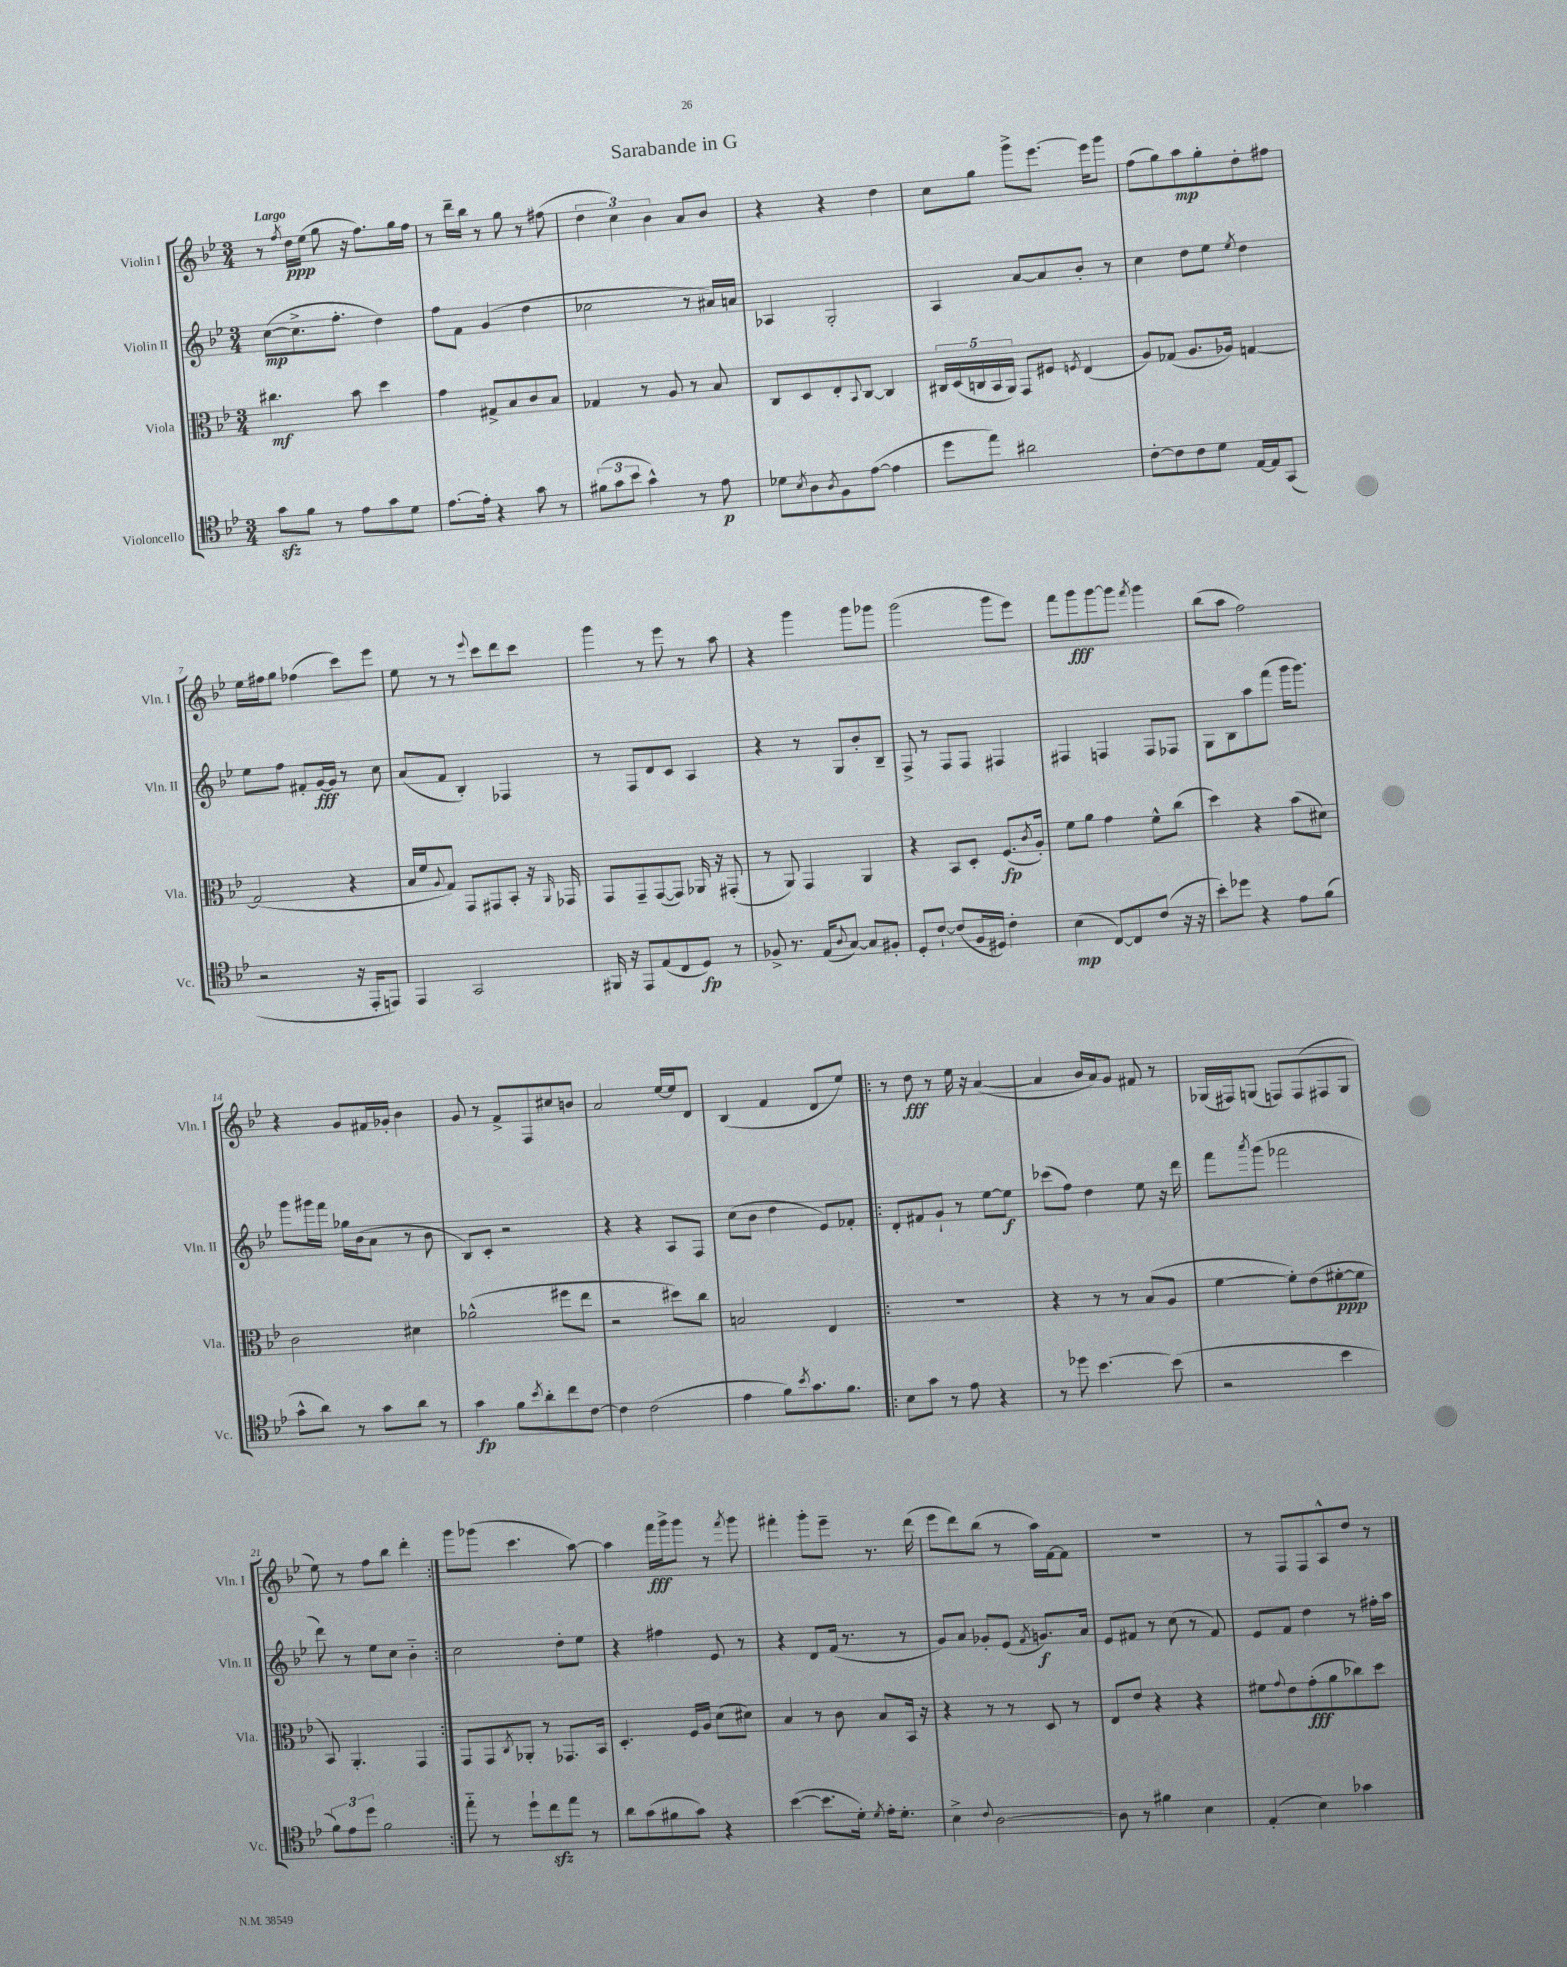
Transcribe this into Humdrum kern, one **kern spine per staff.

**kern	**dynam	**kern	**dynam	**kern	**dynam	**kern	**dynam
*part4	*part4	*part3	*part3	*part2	*part2	*part1	*part1
*staff4	*staff4	*staff3	*staff3	*staff2	*staff2	*staff1	*staff1
*I"Violoncello	*	*I"Viola	*	*I"Violin II	*	*I"Violin I	*
*I'Vc.	*	*I'Vla.	*	*I'Vln. II	*	*I'Vln. I	*
*clefC4	*	*clefC3	*	*clefG2	*	*clefG2	*
*k[b-e-]	*	*k[b-e-]	*	*k[b-e-]	*	*k[b-e-]	*
*M3/4	*	*M3/4	*	*M3/4	*	*M3/4	*
=1	=1	=1	=1	=1	=1	=1	=1
!	!	!	!	!	!	!LO:TX:a:B:t=Largo	!
8gzz\L	.	4.cc#X\	mf	([8cc\L	mp	8r	.
.	.	.	.	.	.	8qff/	.
8f\J	.	.	.	8.cc^\]	.	16dd\LL	ppp
.	.	.	.	.	.	(16ee-\JJ	.
8r	.	.	.	.	.	8gg\	.
.	.	.	.	8.ff'\J	.	.	.
8e-\L	.	8b-\	.	.	.	16r	.
.	.	.	.	.	.	8.ff\L)	.
8g\	.	4dd\	.	4dd\)	.	.	.
8d\J	.	.	.	.	.	16gg\L	.
.	.	.	.	.	.	16ff\JJ	.
=2	=2	=2	=2	=2	=2	=2	=2
[8.e-\L	.	4g\	.	8ff\L	.	8r	.
.	.	.	.	8f\J	.	16ddd~\LL	.
16e-'\Jk]	.	.	.	.	.	16bb-\JJ	.
4r	.	8G#X^/L	.	(4g/	.	8r	.
.	.	8B-/	.	.	.	8gg\	.
8g\	.	8c/	.	4dd\	.	8r	.
8r	.	8B-/J	.	.	.	(8ff#X\	.
=3	=3	=3	=3	=3	=3	=3	=3
(12f#X\L	.	4G-X/	.	2cc-X\	.	6dd\	.
12g\	.	.	.	.	.	.	.
12b-\J	.	.	.	.	.	6cc\)	.
4g^^\)	.	8r	.	.	.	.	.
.	.	.	.	.	.	6b-\	.
.	.	8A/	.	.	.	.	.
8r	.	8r	.	8r	.	8a/L	.
8e-\	p	8B-/	.	16a#X/LL)	.	8b-/J	.
.	.	.	.	16an/JJ	.	.	.
=4	=4	=4	=4	=4	=4	=4	=4
8d-X\L	.	8C/L	.	4A-X/	.	4r	.
8qB-/	.	.	.	.	.	.	.
8A\	.	8D/	.	.	.	.	.
8qA/	.	.	.	.	.	.	.
8F\	.	8E-'/	.	2G'/	.	4r	.
.	.	8qqBB-/	.	.	.	.	.
([8e-\J	.	[8C/J	.	.	.	.	.
4e-\]	.	4C/]	.	.	.	4dd\	.
=5	=5	=5	=5	=5	=5	=5	=5
8dd\L	.	20C#X/LL	.	4A/	.	8cc\L	.
.	.	(20D/	.	.	.	.	.
.	.	20Cn/	.	.	.	.	.
8ee-\J)	.	.	.	.	.	8gg\J	.
.	.	20BB-/	.	.	.	.	.
.	.	20AA/JJ)	.	.	.	.	.
2a#X\	.	8GG/L	.	[8a/L	.	8ggg^\L	.
.	.	8F#X/J	.	8a/]	.	[8.eee-\J	.
.	.	8qFn/	.	.	.	.	.
.	.	(4E-/	.	8b-'/J	.	.	.
.	.	.	.	.	.	16eee-\KL]	.
.	.	.	.	8r	.	8ggg\J	.
=6	=6	=6	=6	=6	=6	=6	=6
[8c'\L	.	8A/L)	.	4cc\	.	(8ff\L	.
8c\]	.	(8G-X/J	.	.	.	8gg\)	.
8c\	.	8.A/L	.	8dd\L	.	8aa\	mp
8d\J	.	.	.	8ee-\J	.	8gg'\	.
.	.	16A-X/Jk)	.	.	.	.	.
.	.	.	.	8qee-/	.	.	.
[16E-/LL	.	[4Gn/	.	4dd\	.	8dd'\	.
16E-/J]	.	.	.	.	.	.	.
(8GG/J	.	.	.	.	.	8ff#X\J	.
!!LO:LB:g=z
=7	=7	=7	=7	=7	=7	=7	=7
2r	.	(2G/]	.	8ee-\L	.	16ee-\LL	.
.	.	.	.	.	.	16ff#X\J	.
.	.	.	.	8ff\J	.	8gg\J	.
.	.	.	.	8f#X'/L	.	(4ff-X\	.
.	.	.	.	[16g/L	fff	.	.
.	.	.	.	16g/JJ]	.	.	.
16r	.	4r	.	8r	.	8ccc\L)	.
16EE-'/KL	.	.	.	.	.	.	.
8EEn/J)	.	.	.	8cc\	.	8eee-\J	.
=8	=8	=8	=8	=8	=8	=8	=8
4EE-/	.	16B-/LL	.	(8a/L	.	8ee-\	.
.	.	16f/J	.	.	.	.	.
.	.	8qqA/	.	.	.	.	.
.	.	8G/J)	.	8f/J	.	8r	.
2GG/	.	8GG/L	.	4B-'/)	.	8r	.
.	.	.	.	.	.	8qqeee-/	.
.	.	8GG#X/	.	.	.	8ccc\L	.
.	.	8BB-'/J	.	4F-X/	.	8ddd\	.
.	.	16r	.	.	.	8ccc\J	.
.	.	16qqAA/	.	.	.	.	.
.	.	16GG-X/	.	.	.	.	.
=9	=9	=9	=9	=9	=9	=9	=9
16FF#X/	.	8GG/L	.	8r	.	4ggg\	.
16r	.	.	.	.	.	.	.
8EE-/L	.	8GG~/	.	8F/L	.	.	.
(8E-/	.	([8GG/	.	8d/	.	8r	.
8C/	.	8GG/J])	.	8c/J	.	8eee-\	.
8D/J)	fp	16AA-X/	.	4A/	.	8r	.
.	.	16r	.	.	.	.	.
8r	.	(8GG#X'/	.	.	.	8aa\	.
=10	=10	=10	=10	=10	=10	=10	=10
8F-X^/	.	8r	.	4r	.	4r	.
8.r	.	8AA/)	.	.	.	.	.
.	.	4GG/	.	8r	.	4ggg\	.
(16E-/KL	.	.	.	.	.	.	.
8qqA/	.	.	.	.	.	.	.
[8G/J)	.	.	.	8G/L	.	.	.
8G/L]	.	4AA/	.	8b-'/	.	8ggg\L	.
8F#X'/J	.	.	.	8B-~/J	.	8ggg-X\J	.
=11	=11	=11	=11	=11	=11	=11	=11
8D'/L	.	4r	.	8F^/	.	(2ggg\	.
[8c`/J	.	.	.	8r	.	.	.
(8c/L]	.	8BB-/L	.	8F/L	.	.	.
16F/L	.	8D'/J	.	8F/J	.	.	.
16D#X/JJ)	.	.	.	.	.	.	.
4c'\	.	(8.F/L	fp	4F#X/	.	8ggg\L	.
.	.	.	.	.	.	8eee-\J)	.
.	.	8qc/	.	.	.	.	.
.	.	16A'/Jk)	.	.	.	.	.
=12	=12	=12	=12	=12	=12	=12	=12
(4B-\	mp	8f\L	.	4F#X/	.	8fff\L	.
.	.	8a\J	.	.	.	8ggg\	fff
[8C/L)	.	4g\	.	4Fn/	.	[8ggg\	.
8C/]	.	.	.	.	.	8ggg\J]	.
.	.	.	.	.	.	8qfff/	.
(8c/J	.	8f^^\L	.	8F/L	.	4ggg\	.
16r	.	(8cc\J	.	8F-X/J	.	.	.
16r	.	.	.	.	.	.	.
=13	=13	=13	=13	=13	=13	=13	=13
8b-'\L)	.	4dd\)	.	8G\L	.	(8bb-\L	.
8dd-X\J	.	.	.	8B-\	.	8aa\J	.
4r	.	4r	.	8aa\	.	2ff\)	.
.	.	.	.	(8fff\J	.	.	.
8e-\L	.	(8b-\L	.	16ggg\KL	.	.	.
.	.	.	.	8.ggg\J)	.	.	.
(8f\J	.	8d#X\J)	.	.	.	.	.
!!LO:LB:g=z
=14	=14	=14	=14	=14	=14	=14	=14
8g^^\L	.	2c\	.	8ggg\L	.	4r	.
8a\J)	.	.	.	16ggg#X\L	.	.	.
.	.	.	.	16fff\JJ	.	.	.
8r	.	.	.	16gg-X\LL	.	8g/L	.
.	.	.	.	(16b-\J	.	.	.
8g\L	.	.	.	8a\J	.	16f#X/L	.
.	.	.	.	.	.	16g-X'/JJ	.
8a\J	.	4d#X\	.	8r	.	4b-\	.
8r	.	.	.	8b-\	.	.	.
=15	=15	=15	=15	=15	=15	=15	=15
4g\	fp	(2a-X^^\	.	8B-/L)	.	8g/	.
.	.	.	.	8c'/J	.	8r	.
8f\L	.	.	.	2r	.	8f^/L	.
8qb-/	.	.	.	.	.	.	.
8a'\	.	.	.	.	.	8F/	.
8cc\	.	8ff#X\L	.	.	.	8cc#X/	.
[8c\J	.	8ee-\J	.	.	.	8bn/J	.
=16	=16	=16	=16	=16	=16	=16	=16
4c\]	.	2r	.	4r	.	2a/	.
(2c\	.	.	.	4r	.	.	.
.	.	8dd#X\L)	.	8A/L	.	[16ee-/LL	.
.	.	.	.	.	.	16ee-/J]	.
.	.	8cc\J	.	8F/J	.	8d/J	.
=17	=17	=17	=17	=17	=17	=17	=17
4e-\	.	2Bn/	.	(8cc\L	.	(4B-/	.
.	.	.	.	8b-\J	.	.	.
8f\L)	.	.	.	4dd\	.	4f/	.
8qb-/	.	.	.	.	.	.	.
8.g\	.	.	.	.	.	.	.
.	.	4E-/	.	8e-/L)	.	8d/L	.
8.f\J	.	.	.	.	.	.	.
.	.	.	.	8f-X'/J	.	8ee-/J)	.
=18!|:	=18!|:	=18!|:	=18!|:	=18!|:	=18!|:	=18!|:	=18!|:
8B-\L	.	2.r	.	8d'/L	.	8r	.
8g\J	.	.	.	8f#X/	.	8dd\	fff
8r	.	.	.	8g`/J	.	8r	.
8e-\	.	.	.	8r	.	16ee-\	.
.	.	.	.	.	.	16r	.
4r	.	.	.	[8ee-\L	.	([4a/	.
.	.	.	.	8ee-\J]	f	.	.
=19	=19	=19	=19	=19	=19	=19	=19
8r	.	4r	.	(8ccc-X\L	.	4a/]	.
8dd-X\	.	.	.	8ff\J)	.	.	.
[4.b-\	.	8r	.	4dd\	.	16b-/LL	.
.	.	.	.	.	.	16a/J)	.
.	.	8r	.	.	.	8g/J	.
.	.	(8B-/L	.	8ee-\	.	8f#X/	.
(8b-\]	.	8A/J	.	16r	.	8r	.
.	.	.	.	16ddd\	.	.	.
=20	=20	=20	=20	=20	=20	=20	=20
2r	.	[4f\	.	8fff\L	.	(16G-X/LL	.
.	.	.	.	.	.	16F#X/J)	.
.	.	.	.	8qaaa/	.	.	.
.	.	.	.	(8ggg\J	.	(8Gn/J	.
.	.	8f'\L])	.	2fff-X\	.	8Fn/L)	.
.	.	(8e-\	.	.	.	(8F/	.
4b-\	.	[8f#X'\	ppp	.	.	8F#X/	.
.	.	8f#\J]	.	.	.	8G/J	.
!!LO:LB:g=z
=21	=21	=21	=21	=21	=21	=21	=21
12f\L)	.	8BB-/)	.	8ddd\)	.	8ee-\)	.
12e-\	.	.	.	.	.	.	.
.	.	4.AA'/	.	8r	.	8r	.
12dd\J	.	.	.	.	.	.	.
2f\	.	.	.	8ee-\L	.	8ff\L	.
.	.	.	.	8cc\J	.	8bb-\J	.
.	.	4GG/	.	4b-\	.	4ddd'\	.
=22:|!	=22:|!	=22:|!	=22:|!	=22:|!	=22:|!	=22:|!	=22:|!
8ee-\	.	8GG/L	.	2cc\	.	8ggg\L	.
8r	.	8GG/	.	.	.	(8ggg-X\J	.
.	.	8qC/	.	.	.	.	.
8dd`\L	.	8AA-X'/J	.	.	.	4.ccc\	.
8cczz\	.	8r	.	.	.	.	.
8ee-\J	.	8.GG-X/L	.	8dd'\L	.	.	.
8r	.	.	.	8ee-\J	.	[8aa\)	.
.	.	16BB-/Jk	.	.	.	.	.
=23	=23	=23	=23	=23	=23	=23	=23
8a\L	.	4.D'/	.	4r	.	4aa\]	.
(8g\	.	.	.	.	.	.	.
8f#X\	.	.	.	4ff#X\	.	16fff\LL	fff
.	.	.	.	.	.	16ggg^\J	.
8g\J)	.	16F/LL	.	.	.	8ggg\J	.
.	.	16A/JJ	.	.	.	.	.
4r	.	(8d\L	.	8e-/	.	8r	.
.	.	.	.	.	.	8qfff/	.
.	.	8d#X\J)	.	8r	.	8ggg\	.
=24	=24	=24	=24	=24	=24	=24	=24
([4b-\	.	4B-/	.	4r	.	4fff#X'\	.
8.b-\L]	.	8r	.	8d/L	.	8ggg'\L	.
.	.	8c\	.	(16f/Jk	.	8eee-~\J	.
16d'\Jk)	.	.	.	8.r	.	.	.
8qd/	.	.	.	.	.	.	.
16e-'\KL	.	8B-/L	.	.	.	8.r	.
8.d'\J	.	.	.	.	.	.	.
.	.	16BB-/Jk	.	8r	.	.	.
.	.	16r	.	.	.	(16ddd\	.
=25	=25	=25	=25	=25	=25	=25	=25
4B-^\	.	4r	.	8g/L)	.	8eee-\L	.
.	.	.	.	8a/J	.	8ddd\)	.
8qqc/	.	.	.	.	.	.	.
[2A\	.	8r	.	8g-X'/L	.	(8bb-\J	.
.	.	8r	.	(8e-/J	.	8r	.
.	.	.	.	8qf/	.	.	.
.	.	8D/	.	8.gn/L)	f	16aa\LL)	.
.	.	.	.	.	.	[16f\J	.
.	.	8r	.	.	.	8f\J]	.
.	.	.	.	16a/Jk	.	.	.
=26	=26	=26	=26	=26	=26	=26	=26
8A\]	.	8E-/L	.	8e-/L	.	2.r	.
8r	.	8e-/J	.	8f#X/J	.	.	.
4f#X\	.	4r	.	8r	.	.	.
.	.	.	.	(8cc\	.	.	.
4B-\	.	4r	.	8r	.	.	.
.	.	.	.	8f#/)	.	.	.
=27	=27	=27	=27	=27	=27	=27	=27
(4E-'/	.	8f#X\L	.	8e-/L	.	8r	.
.	.	8qqg/	.	.	.	.	.
.	.	8e-\	.	8f/J	.	8F/L	.
4B-\)	.	(8g'\	fff	4dd\	.	8F/	.
.	.	8a\	.	.	.	8A^^/	.
4g-X\	.	8cc-X\)	.	8r	.	8dd/J	.
.	.	8dd\J	.	16ff#X'\LL	.	8r	.
.	.	.	.	16aa\JJ	.	.	.
==	==	==	==	==	==	==	==
*-	*-	*-	*-	*-	*-	*-	*-
